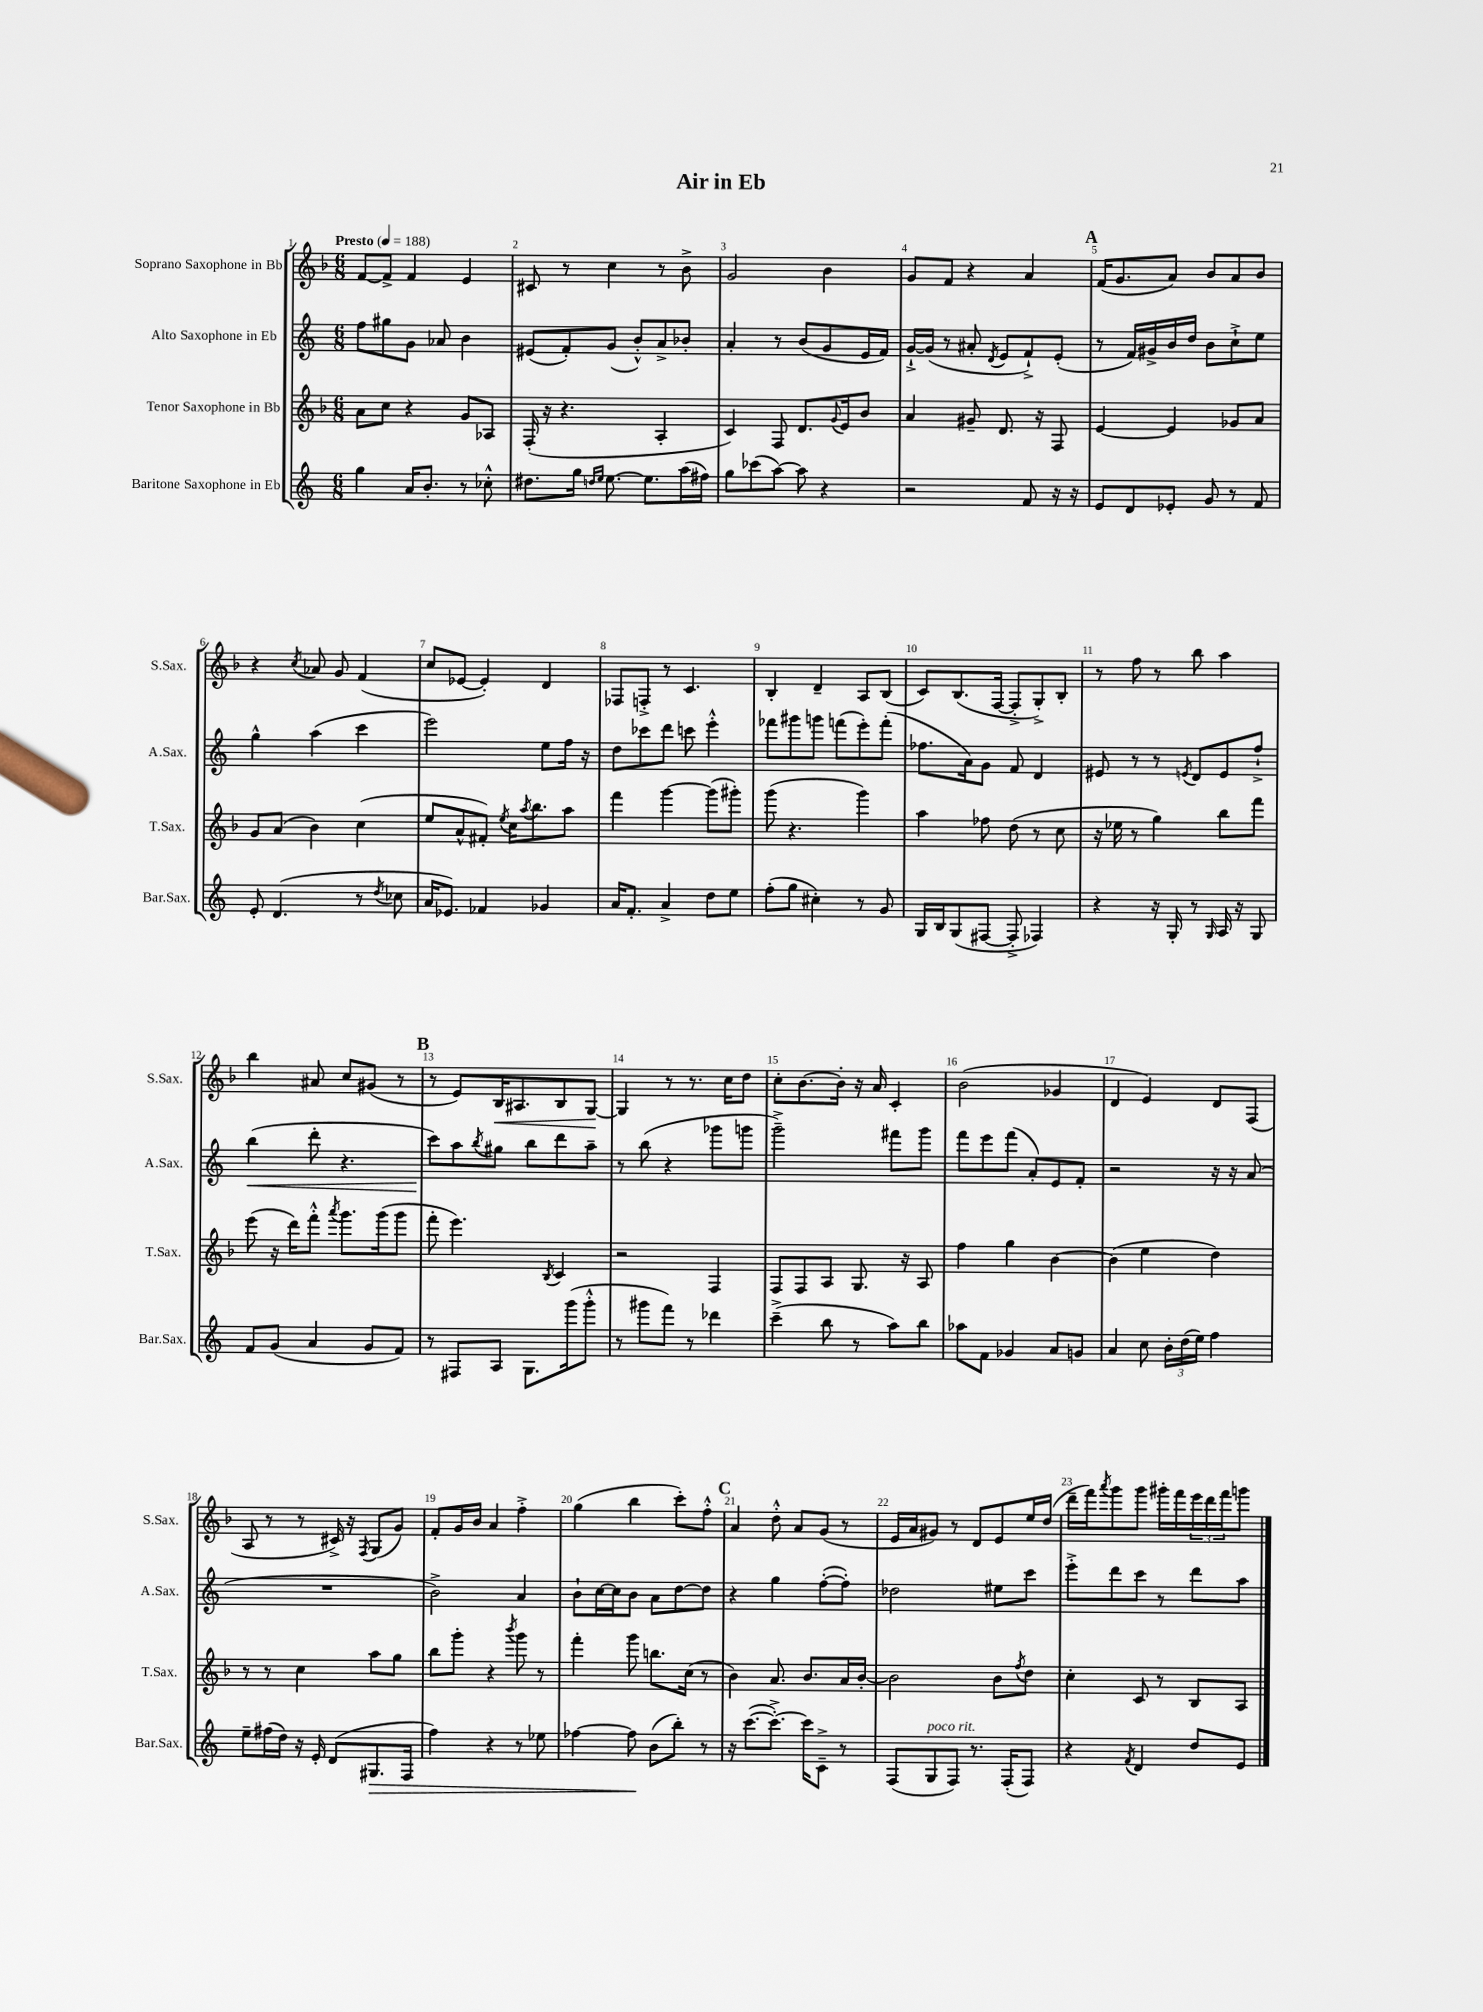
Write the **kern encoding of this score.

**kern	**kern	**kern	**kern
*staff4	*staff3	*staff2	*staff1
*clefG2	*clefG2	*clefG2	*clefG2
*k[]	*k[b-]	*k[]	*k[b-]
*M6/8	*M6/8	*M6/8	*M6/8
*MM188	*MM188	*MM188	*MM188
4gg\	8a\L	8ff\L	[8f/L
.	8cc\J	8gg#\	8f^/]J
16a/LK	4r	8g\J	4f/
8.b'/J	.	.	.
.	.	8a-/	.
8r	8g/L	4b\	4e/
8cc-'^^\	8A-/J	.	.
=	=	=	=
8.dd#\L	(16F'/	(8e#/L	8c#/
.	16r	.	.
.	4.r	8f'/)	8r
16gg\Jk	.	.	.
16qqdd/LL	.	.	.
16qqee/JJ	.	.	.
[8.ee\	.	(8g/J	4cc\
.	.	8b'^^/L)	.
8.ee\]L	.	.	.
.	4A'/	8a^/	8r
(16aa\L	.	8b-'/J	8b-^\
16ff#\JJ)	.	.	.
=	=	=	=
8gg\L	4c/)	4a'/	2g/
(8ccc-\	.	.	.
[8aa\J)	8F/	8r	.
8aa\]	8.d/L	(8b/L	.
4r	.	8g/	4b-\
.	8qqg/	.	.
.	16e/k	.	.
.	8b-/J	16e/L	.
.	.	16f/JJ)	.
=	=	=	=
2r	4a/	[16g`^/LL	8g/L
.	.	(16g/]JJ	.
.	.	8r	8f/J
.	8g#~/	8a#'/	4r
.	.	8qd/	.
.	8.d/	8e/L	.
8f/	.	8f`^/)	4a/
.	16r	.	.
16r	8F/	(8e'/J	.
16r	.	.	.
=	=	=	=
8e/L	[4e/	8r	(16f/LK
.	.	.	8.g/
8d/	.	16f/LL)	.
.	.	16g#^/	.
8e-'/J	4e/]	16b/	8a/J)
.	.	16dd/JJ	.
8g/	.	8b\L	8b-/L
8r	8g-/L	8cc`^\	8a/
8f/	8a/J	8ee\J	8b-/J
=	=	=	=
8e'/	8g/L	4gg^^\	4r
(4.d/	(8a/J	.	.
.	.	.	8qcc/
.	4b-\)	(4aa\	8a-/
.	.	.	8g/
8r	(4cc\	4ccc\	(4f/
8qdd/	.	.	.
8cc-\	.	.	.
=	=	=	=
16a/LK	8ee/L	2eee\)	8cc/L
8.e-/J)	.	.	.
.	8a^^/	.	[8e-/J
4f-/	8f#'/J)	.	4e-'/])
.	8qee/	.	.
.	16cc\LK	.	.
.	8qaa/	.	.
.	8.bb-\	.	.
4g-/	.	8ee\L	4d/
.	8aa\J	16ff\Jk	.
.	.	16r	.
=	=	=	=
16a/LK	4fff\	8dd\L	8F-/L
8.f'/J	.	.	.
.	.	8ccc-\	8F'^/J
4a^/	[4ggg\	8ddd\J	8r
.	.	8ccc\	4.c/
8dd\L	(8ggg\]L	4eee'^^\	.
8ee\J	8ggg#'\J)	.	.
=	=	=	=
(8ff'\L	(8ggg\	8fff-\L	4B-'/
8gg\J	4.r	8ggg#\	.
4cc#'\)	.	8ggg\J	4d~/
.	.	(8fff\L	.
8r	4ggg\)	8eee'\)	8A/L
8g/	.	(8fff'\J	(8B-/J
=	=	=	=
16G/LL	4aa\	8.ff-\L	8c/L)
16B/J	.	.	.
(8G/	.	.	(8.B-/
.	.	16a\k)	.
[8F#/J	8ff-\	8g\J	.
.	.	.	[16F/Jk
8F#'^/]	(8dd\	8f/	8F'^/]L
4F-/)	8r	4d/	8G'^/)
.	8cc\	.	8B-'/J
=	=	=	=
4r	16r	8e#/	8r
.	16ee-\	.	.
.	8r	8r	8ff\
16r	4gg\)	8r	8r
16G'/	.	.	.
.	.	8qe/	.
8r	.	8d/L	8bb-\
16qqG/	.	.	.
16A/	8bb-\L	8e/	4aa\
16r	.	.	.
8G/	8fff\J	8ff`^/J	.
=	=	=	=
8f/L	(8eee\	(4bb\	4bb-\
(8g/J	16r	.	.
.	16ddd\LK)	.	.
4a/	8fff'^^\J	8ddd'\	8a#/
.	8qaaa/	.	.
.	8.ggg\L	4.r	8cc/L
8g/L	.	.	(8g#/J
.	(16ggg\k	.	.
8f/J)	8ggg\J	.	8r
=	=	=	=
8r	8fff'\	8ccc\L)	8r
8F#/L	4.eee\)	8aa\	8e/L)
.	.	8qbb/	.
8A/J	.	8gg#\J	16B-/K
.	.	.	8.A#/
8.G\L	.	8bb\L	.
.	8qB-/	.	.
.	4c/	8ddd\	8B-/
(16ggg\k	.	.	.
8ggg'^^\J	.	8aa~\J	[8G/J
=	=	=	=
8r	2r	8r	4G/]
8ggg#\L	.	(8bb\	.
8fff\J)	.	4r	8r
8r	.	.	8.r
4ddd-\	4F/	8ggg-\L	.
.	.	.	16cc\LK
.	.	8ggg\J	8dd\J
=	=	=	=
(4ccc~^\	8F/L	2ggg~^\)	8cc'\L
.	8F/	.	[8.b-\
8bb\	8A/J	.	.
.	.	.	16b-'\]Jk
8r	8.G/	.	16r
.	.	.	16a/
8aa\L)	.	8fff#\L	4c'/
.	16r	.	.
8bb\J	8A/	8ggg\J	.
=	=	=	=
8aa-\L	4ff\	8fff\L	(2b-\
8f\J	.	8eee\	.
4g-/	4gg\	(8fff\J	.
.	.	8a'/L)	.
8a/L	[4b-\	8e/	4g-/
8g/J	.	8f'/J	.
=	=	=	=
4a/	(4b-\]	2r	4d/
8cc\	4ee\	.	4e/)
24b'\LL	.	.	.
(24dd\	.	.	.
24ee\JJ)	.	.	.
4ff\	4dd\)	16r	8d/L
.	.	16r	.
.	.	(8a/	(8F/J
=	=	=	=
8ee~\L	8r	2.r	8A/
(16ff#\L	8r	.	8r
16dd\JJ)	.	.	.
16r	4cc\	.	8r
16e'/	.	.	.
(8d/L	.	.	16c#^/)
.	.	.	16r
.	.	.	8qF/
8.G#/	8aa\L	.	(8G/L
.	8gg\J	.	8g/J)
16F/Jk	.	.	.
=	=	=	=
4ff\)	8bb-\L	2b^\)	8f'/L
.	8ggg'\J	.	16g/L
.	.	.	16b-/JJ
4r	4r	.	4a/
.	8qbbb-/	.	.
8r	8ggg\	4a/	4ff'^\
8ee-\	8r	.	.
=	=	=	=
[4ff-\	4fff'\	8b`\L	(4gg\
.	.	[16cc\L	.
.	.	16cc\]J	.
8ff-\]	8ggg\	8b\J	4bb-\
(8b\L	8.bb\L	8a\L	.
8bb'\J)	.	[8dd\	8ccc'\L)
.	(16cc\Jk	.	.
8r	8r	8dd\]J	8ff'^^\J
=	=	=	=
16r	4b-\)	4r	4a/
([8.ccc\L	.	.	.
8.ccc'^\_J)	8.a/	4gg\	8dd'^^\
.	.	.	8a/L
16ccc\]LK	8.b-/L	.	.
8c~^\J	.	([8ff'\L	(8g/J
8r	16a/L	8ff'\]J)	8r
.	[16b-'/JJ	.	.
=	=	=	=
(8F/L	2b-\]	2dd-\	16e/LL
.	.	.	16a/J
8G/	.	.	8g#/J)
8F/J)	.	.	8r
8.r	.	.	8d/L
.	8b-\L	8ee#\L	8e/
(16F'/LK	.	.	.
.	8qff/	.	.
8F/J)	8dd\J	8ccc\J	16ee/L
.	.	.	(16dd/JJ
=	=	=	=
4r	4cc'\	8eee'^\L	16ddd~\LL
.	.	.	16fff\J)
.	.	.	8qaaa/
.	.	8ddd\	8ggg\
8qf/	.	.	.
4d/	8c/	8ccc\J	8ggg\J
.	8r	8r	16ggg#'\LL
.	.	.	16fff\
8dd/L	8B-/L	8ddd\L	24eee\
.	.	.	24ddd\
.	.	.	24fff\J
8e/J	8A/J	8aa\J	8ggg\J
==	==	==	==
*-	*-	*-	*-
